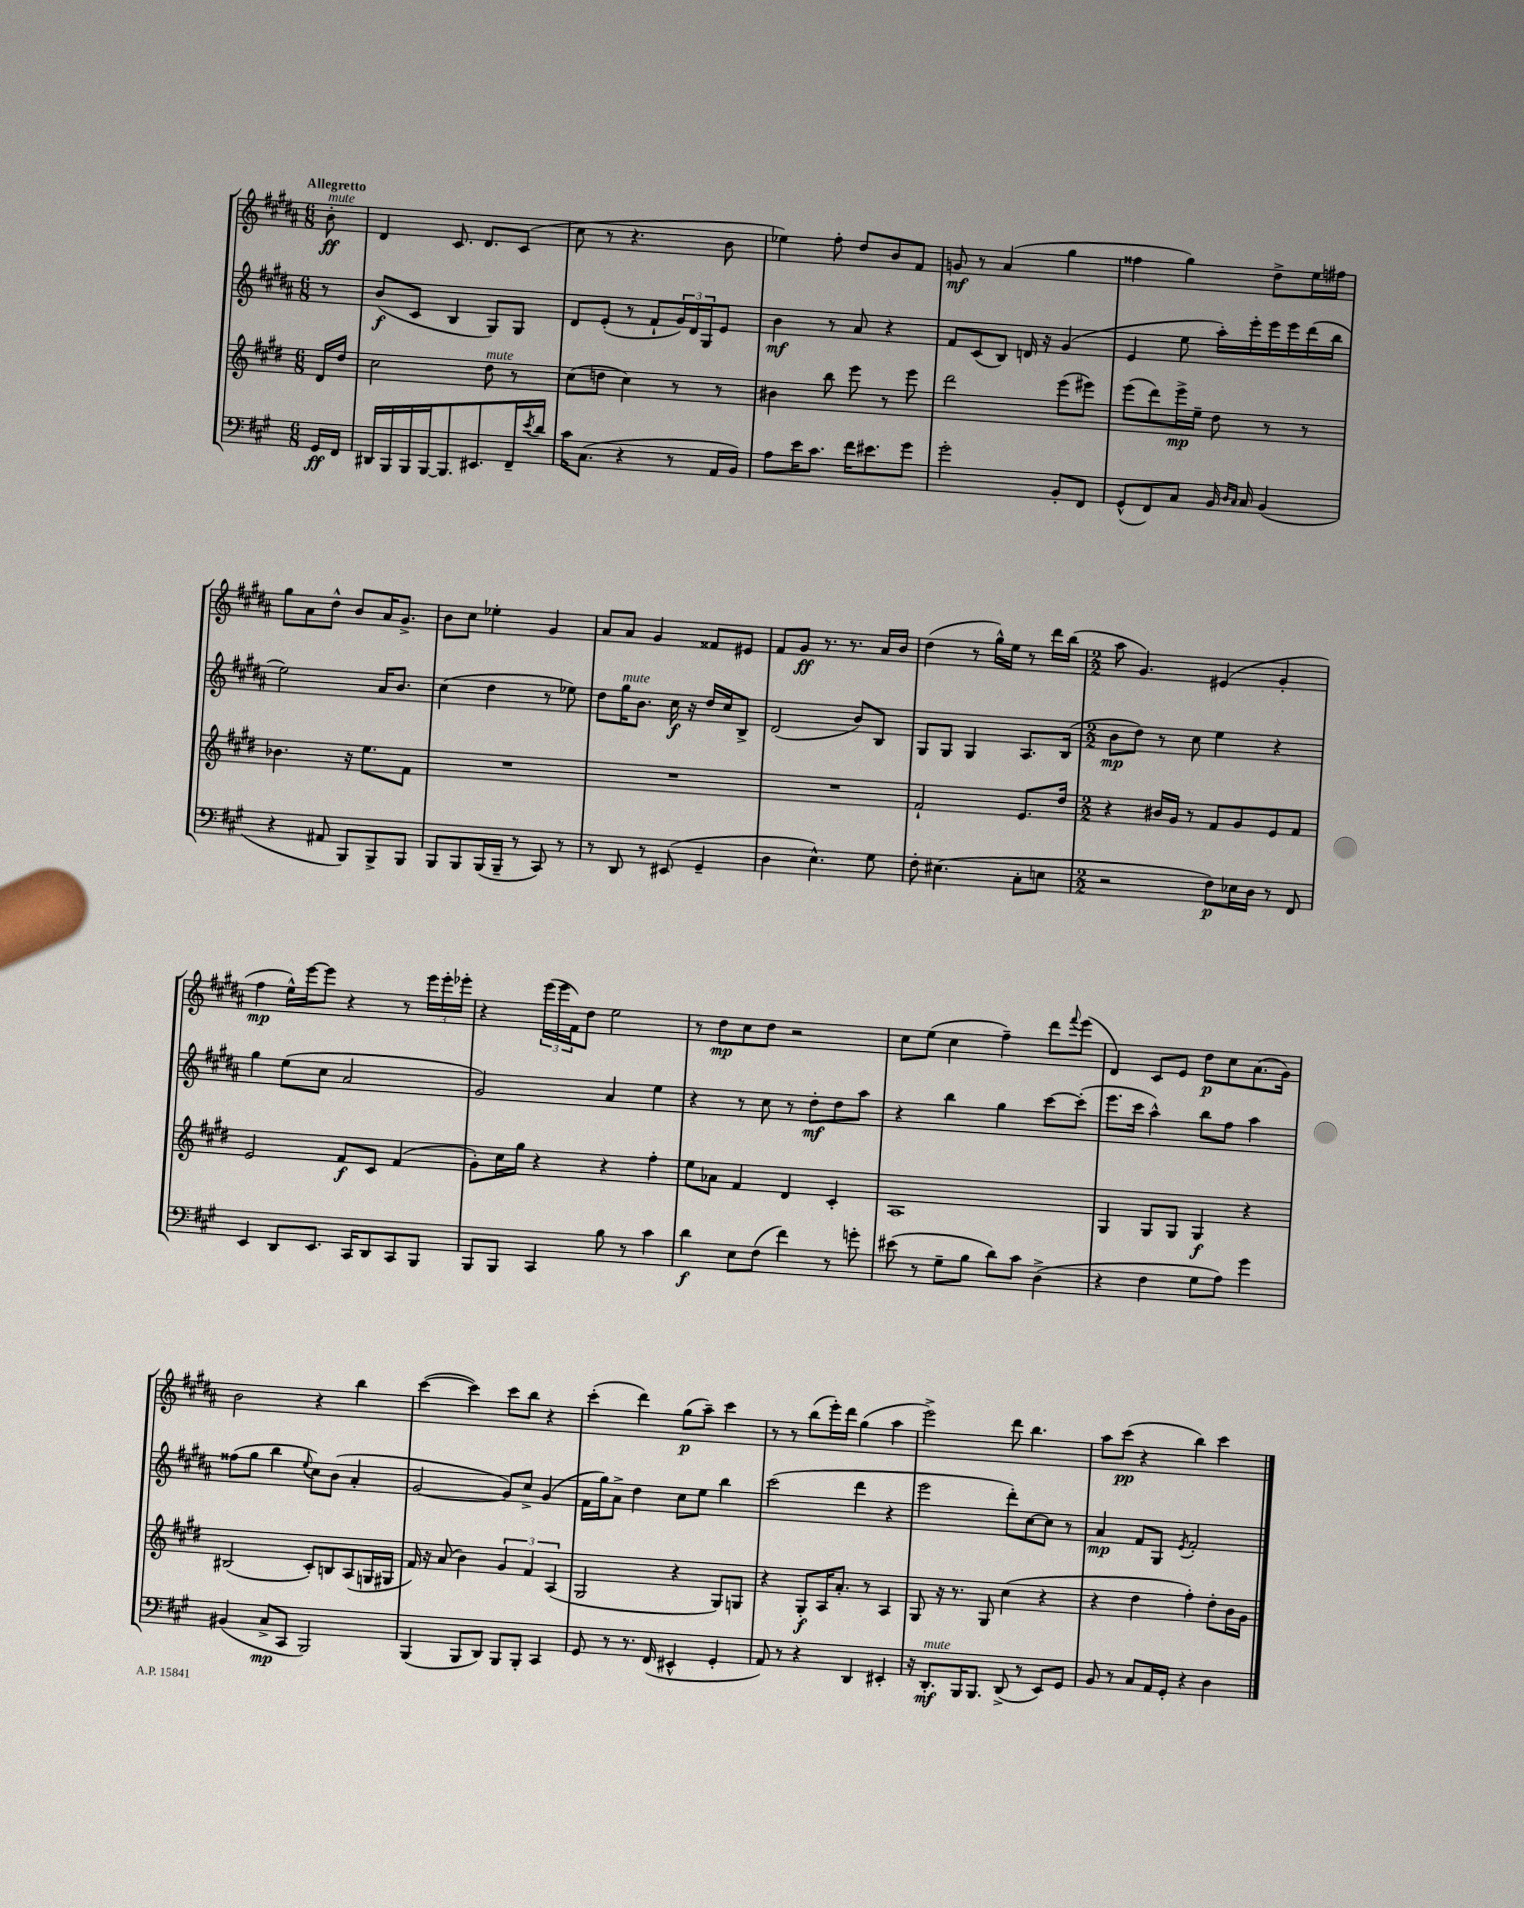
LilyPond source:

<<
\new StaffGroup <<
\new Staff = "s0" {
    \clef treble \key b \major \numericTimeSignature \time 6/8 \partial 8 \tempo "Allegretto"
    b'8-.\ff^\markup { \italic "mute" } |
    dis'4 cis'8. dis'8. cis'8( |
    cis''8 r8 r4. b'8 |
    ees''4) fis''8-. dis''8 b'8 fis'8 |
    g'8\mf r8 ais'4( gis''4 |
    fisis''4 gis''4) dis''8-> e''16 fis''16 |
    gis''8 ais'8 dis''8-^ b'8 ais'16 gis'8.-> |
    b'8 cis''8 ees''4-. gis'4 |
    ais'8 ais'8 gis'4 fisis'8 eis'8 |
    fis'8 gis'8\ff r8. r8. ais'16 b'16 |
    dis''4( r8 gis''16-^) e''16 r8 dis'''16 b''16( |
    \numericTimeSignature \time 2/2 ais''8 gis'4.) eis'4( gis'4-. |
    fis''4\mp e''16-^) e'''16~ e'''8 r4 r8 \tuplet 3/2 { e'''16 e'''16-. ees'''16-. } |
    r4 \tuplet 3/2 { e'''16( e'''16 fis'16) } dis''8 e''2 |
    r8 dis''8\mp cis''8 dis''8 r2 |
    cis''8 e''8( cis''4 fis''4--) dis'''8 \appoggiatura { fis'''8 } e'''8( |
    dis'4) cis'8 e'8 dis''8\p cis''8 ais'8.( gis'16) |
    b'2 r4 b''4 |
    cis'''4~( cis'''4) cis'''8 b''8 r4 |
    cis'''4-.( dis'''4) gis''8\p( ais''8--) cis'''4 |
    r8 r8 b''8( e'''16-.) dis'''16 gis''4( ais''4 |
    e'''2->) dis'''8 b''4. |
    ais''8 cis'''8\pp( r4 b''4) cis'''4 \bar "|." |
}
\new Staff = "s1" {
    \clef treble \key b \major \numericTimeSignature \time 6/8 \partial 8
    r8 |
    b'8\f( cis'8 b4 gis8) gis8 |
    dis'8 e'8-.( r8 fis'8-! \tuplet 3/2 { gis'16) dis'16 gis16 } e'8 |
    b'4\mf r8 ais'8 r4 |
    fis'8 cis'8( b8) d'16 r16 gis'4( |
    e'4 e''8 ais''16-.) e'''16-. e'''16 e'''16 dis'''16( b''16 |
    e''2) ais'16 b'8. |
    cis''4( dis''4 r8 ees''8) |
    dis''8 gis''16^\markup { \italic "mute" } b'8. cis''16\f r16 dis''16 cis''16 b8-> |
    dis'2( b'8) b8 |
    gis8 gis8 gis4 ais8. b16( |
    \numericTimeSignature \time 2/2 b'8\mp dis''8) r8 cis''8 e''4 r4 |
    gis''4 e''8( cis''8 ais'2 |
    gis'2) ais'4 e''4 |
    r4 r8 cis''8 r8 dis''8-.\mf dis''8 ais''8 |
    r4 b''4 gis''4 cis'''8~ cis'''8-.( |
    e'''8. cis'''16 ais''4-^) b''8 fis''8 ais''4 |
    fisis''8( gis''8 b''4 \appoggiatura { e''8 } cis''8) b'8( ais'4-. |
    gis'2~ gis'8) cis''8-> gis'4( |
    fis'16 gis''16) ais'8-> dis''4 cis''8 e''8 b''4 |
    cis'''2( dis'''4 r4 |
    e'''2 dis'''8-.) cis''8~ cis''8 r8 |
    ais'4\mp fis'8 gis8 \acciaccatura { e'8 } fis'2-. \bar "|." |
}
\new Staff = "s2" {
    \clef treble \key e \major \numericTimeSignature \time 6/8 \partial 8
    dis'16 dis''16 |
    cis''2 dis''8^\markup { \italic "mute" } r8 |
    cis''8( d''8 cis''4) r8 r8 |
    bis'4 b''8 e'''8 r8 e'''8 |
    dis'''2 e'''8( eis'''8) |
    e'''8( dis'''8) e'''16->\mp e''16-- dis''8 r8 r8 |
    bes'4. r16 e''8. fis'8 |
    R2. |
    R2. |
    R2. |
    fis'2-! e'8. dis''16 |
    \numericTimeSignature \time 2/2 r4 bis'16 gis'16 r8 fis'8 gis'8 e'8 fis'8 |
    e'2 fis'8\f cis'8 fis'4( |
    gis'8-.) cis''16 gis''16 r4 r4 fis''4-. |
    e''8 aes'8 fis'4 dis'4 cis'4-. |
    a1 |
    gis4 gis8 gis8 gis4\f r4 |
    bis2( cis'8-.) b8 a8( g16 gis16 |
    fis'16) r16 a'8( b'4) \tuplet 3/2 { gis'4 fis'4 a4( } |
    gis2 r4 gis8) g8 |
    r4 gis8-.\f a16 a'8.-. r8 a4 |
    gis8 r16 r8. gis8 cis''4( r4 |
    r4 dis''4 fis''4-.) dis''8-. b'16 gis'16 \bar "|." |
}
\new Staff = "s3" {
    \clef bass \key a \major \numericTimeSignature \time 6/8 \partial 8
    gis,16\ff fis,16 |
    dis,16 b,,16 b,,16 b,,16~ b,,8. eis,8. fis,16-- \acciaccatura { e'8 } d'16 |
    cis'16 cis8.( r4 r8 a,16 b,16) |
    a8 e'16 cis'8. fis'16 eis'8. gis'8 |
    gis'2-. b,8-. fis,8 |
    gis,8-^( fis,8) cis8 b,16 \grace { d16 cis16 } cis16 b,4( |
    r4 ais,8 b,,8) b,,8-> b,,8 |
    b,,8 b,,8 b,,16( b,,16-- r8 cis,8) r8 |
    r8 d,8 r8 eis,8( gis,4-- |
    d4 e4.-^) gis8 |
    fis8-. eis4.( cis8-. e8 |
    \numericTimeSignature \time 2/2 r2 fis8\p) ees16 d16 r8 fis,8 |
    e,4 d,8 e,8. cis,16 d,8 cis,8 b,,8 |
    b,,8 b,,8 cis,4 b8 r8 cis'4 |
    d'4\f e8 fis8( fis'4) r8 g'8-. |
    eis'8( r8 gis8-- b8 d'8) cis'8 d4->( |
    r4 fis4 gis8 a8) gis'4 |
    bis,4( cis8->\mp cis,8 b,,2) |
    b,,4( b,,8 d,8) b,,8 b,,8-. cis,4 |
    gis,8 r8 r8. fis,16( eis,4-^ gis,4-. |
    a,8) r8 r4 d,4 eis,4-. |
    r16 d,8.-.\mf^\markup { \italic "mute" } b,,16 b,,8. d,8->( r8 e,8) gis,8 |
    b,8 r8 cis8 a,16 gis,16-. r4 d4 \bar "|." |
}
>>
>>
\layout { \context { \Score \remove "Bar_number_engraver" } }
